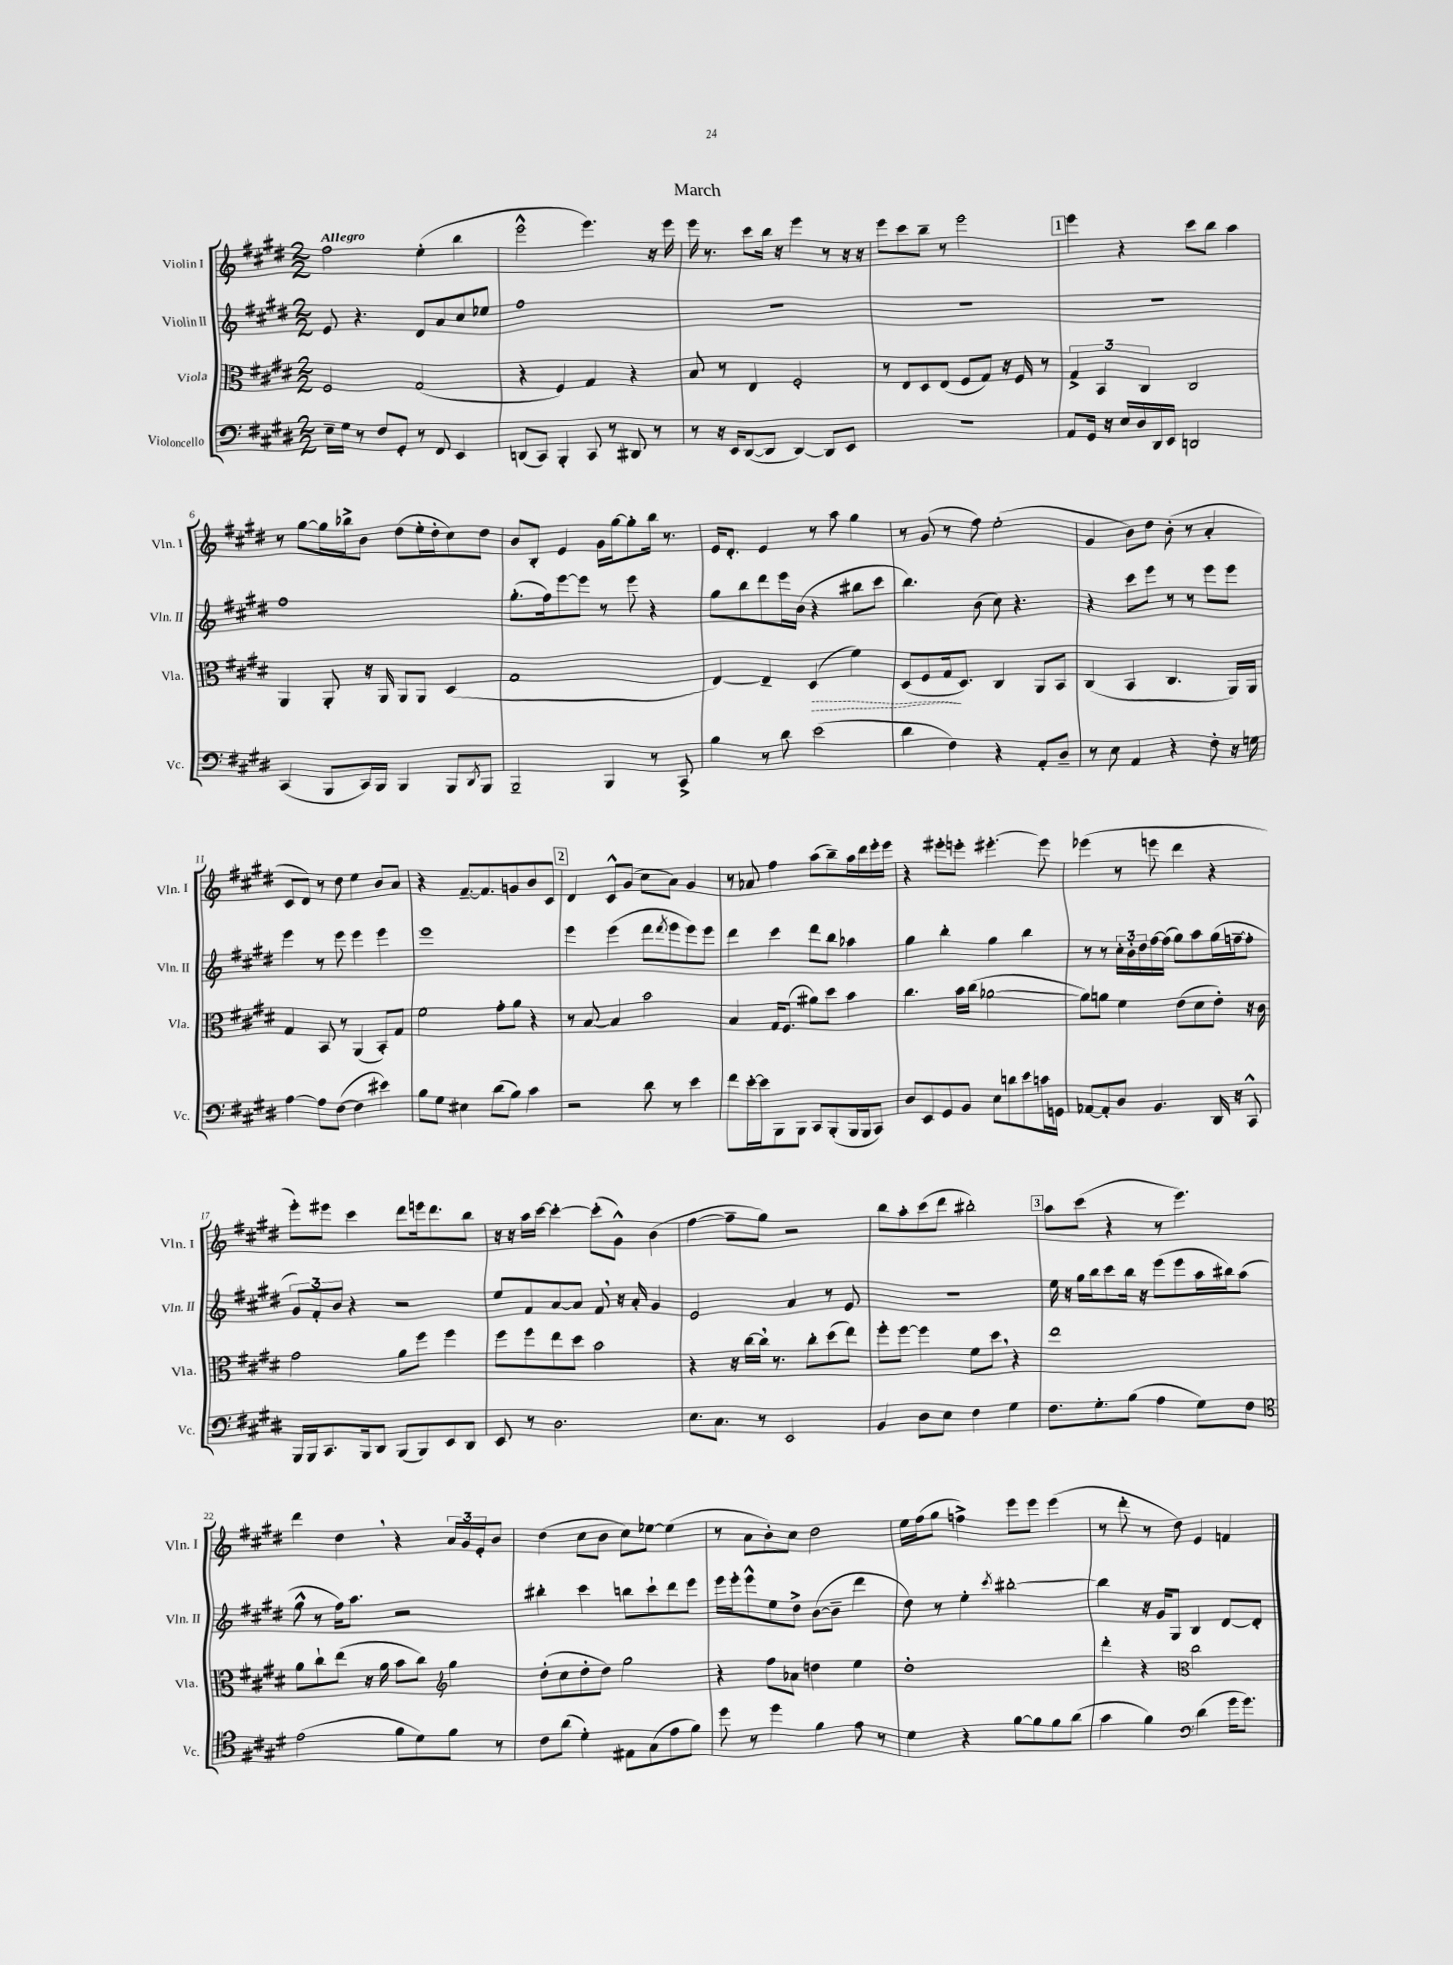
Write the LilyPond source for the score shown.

\header { title = "March" }
<<
\new StaffGroup <<
\new Staff = "s0" \with { instrumentName = "Violin I" shortInstrumentName = "Vln. I" } {
    \clef treble \key e \major \numericTimeSignature \time 2/2 \tempo "Allegro"
    fis''2 e''4-.( b''4 |
    e'''2-^ e'''4.) r16 e'''16 |
    e'''16 r8. cis'''8 b''16 r16 e'''4 r8 r16 r16 |
    e'''8 cis'''8 b''8-- r8 e'''2 |
    \mark \markup { \box "1" } e'''4 r4 cis'''8 b''8 a''4 |
    r8 gis''8~ gis''16 bes''16-> b'8 dis''8( e''16-. dis''16-. cis''8) dis''8 |
    b'8 b8-. e'4 gis'16 gis''16~ gis''8-. b''16 r8. |
    e'16 dis'8.-. e'4 r8 a''8 gis''4 |
    r8 gis'8( r8 fis''8) e''2-.( |
    gis'4 b'8) dis''8 b'8-.( r8 a'4-. |
    cis'8 dis'8) r8 dis''8 e''4 b'8 a'8 |
    r4 fis'8.~-- fis'8. g'8 b'8 cis'8 |
    \mark \markup { \box "2" } dis'4 cis'8-^ gis'8( cis''8 a'8) gis'4 |
    r8 aes'8 fis''4 a''8( b''8--) a''16 dis'''16 e'''16-. e'''16 |
    r4 eis'''8-. e'''8-. eis'''4.~-. eis'''8 |
    ees'''4( r8 e'''8 dis'''4 r4 |
    e'''8-.) eis'''8 cis'''4 dis'''8 e'''16 dis'''8. b''8 |
    r16 r16 a''16 cis'''16~ cis'''4~-. cis'''8-.( gis'8-^) b'4( |
    fis''4~ fis''8-- gis''8) r2 |
    b''8 a''8-. cis'''8( dis'''8 bis''2-.) |
    \mark \markup { \box "3" } a''8 cis'''8( r4 r8 e'''4.) |
    dis'''4 dis''4 \breathe r4 \tuplet 3/2 { a'16 gis'16 e'16-. } b'8 |
    dis''4( cis''8 b'8 cis''8) ees''8~ ees''4( |
    r8 a'8 b'8-.) cis''8 dis''2 |
    e''16 fis''16( gis''8 f''4->) e'''8 e'''8 e'''4( |
    r8 dis'''8-. r8 dis''8) e'4 f'4 \bar "|." |
}
\new Staff = "s1" \with { instrumentName = "Violin II" shortInstrumentName = "Vln. II" } {
    \clef treble \key e \major \numericTimeSignature \time 2/2
    e'8 r4. dis'8 a'8 cis''8 ees''8 |
    fis''1 |
    R1 |
    R1 |
    \mark \markup { \box "1" } R1 |
    fis''1 |
    gis''8.-.( fis''16) e'''8~ e'''8 r8 e'''8 r4 |
    gis''8 b''8 dis'''8 e'''16 b'16( r4 bis''8 cis'''8 |
    b''4.) b'8( cis''8) r4. |
    r4 cis'''8 e'''8 r8 r8 e'''8 e'''8 |
    e'''4 r8 e'''8 e'''4 e'''4 |
    e'''1 |
    \mark \markup { \box "2" } e'''4 e'''4( dis'''8 \acciaccatura { dis'''8 } e'''8 e'''8) e'''8 |
    dis'''4 cis'''4 dis'''8 b''8 aes''4 |
    gis''4 b''4-. gis''4 b''4 |
    r8 r8 \tuplet 3/2 { cis''16-. b'16-. dis''16 } fis''16~ fis''16( gis''8) a''8 gis''16( f''16~-- f''8-. |
    \tuplet 3/2 { gis'8) fis'8-. b'8 } r4 r2 |
    e''8 fis'8 a'8~ a'8 fis'8 \breathe r16 a'16-. gis'4 |
    e'2 a'4 r8 e'8 |
    R1 |
    \mark \markup { \box "3" } e''16 r16 gis''16 b''16 cis'''8 b''16 r16 e'''8( e'''8 a''16 bis''16) a''8( |
    gis''8-^ r8 fis''16) a''8. r2 |
    bis''4-. cis'''4 b''8 cis'''8-! dis'''8 e'''8 |
    e'''16 e'''16-. e'''8-^ e''8 dis''8-> b'8~( b'8-- dis'''4 |
    dis''8) r8 e''4-. \acciaccatura { cis'''8 } bis''2~-. |
    bis''4 r16 gis'16 gis8 b4 dis'8~ dis'8-. \bar "|." |
}
\new Staff = "s2" \with { instrumentName = "Viola" shortInstrumentName = "Vla." } {
    \clef alto \key e \major \numericTimeSignature \time 2/2
    fis2 gis2( |
    r4 fis4) gis4 r4 |
    b8 r8 e4 fis2-. |
    r8 e8 dis8 e8( fis8 gis8) r16 fis16 r8 |
    \mark \markup { \box "1" } \tuplet 3/2 { gis4-> b,4 cis4 } cis2 |
    a,4 a,8-. r16 a,16 a,8 a,8 dis4( |
    gis1 |
    e4~) e4-- \once \override Hairpin.style = #'dashed-line dis4\>( fis'4) |
    dis8( fis8 gis16\! dis8.) cis4 a,8 b,8 |
    cis4( b,4 cis4. a,16) a,16 |
    gis4 b,8 r8 a,4( b,8-.) gis8 |
    fis'2 gis'8-. a'8 r4 |
    \mark \markup { \box "2" } r8 b8~ b4 b'2 |
    b4 gis16 fis8.( ais'8) dis''8 b'4 |
    cis''4. b'16 cis''16( aes'2~ |
    aes'8) a'8 fis'4 e'8( dis'8 e'8-.) r16 cis'16 |
    gis'2 a'8 fis''8 fis''4 |
    fis''8 fis''8 e''8 dis''8 b'2 |
    r4 r16 cis''16~ cis''16 \breathe r8. cis''8-. dis''8( e''8) |
    fis''8-. fis''8~ fis''4 fis'8 dis''8 \breathe r4 |
    \mark \markup { \box "3" } e''1 |
    a'8 cis''8-! e''8( r16 a'16 b'8 cis''8) \clef treble gis''4 |
    dis''8-.( cis''8 dis''8-. dis''8) gis''2 |
    r4 fis''8 aes'8 d''4 e''4 |
    dis''1-. |
    dis'''4-. r4 \clef alto cis''2 \bar "|." |
}
\new Staff = "s3" \with { instrumentName = "Violoncello" shortInstrumentName = "Vc." } {
    \clef bass \key e \major \numericTimeSignature \time 2/2
    e16-- gis16 r8 fis8 gis,8-. r8 fis,8 e,4 |
    d,8( cis,8) b,,4-. cis,8 r8 dis,8 r8 |
    r8 r16 e,16 dis,8~( dis,8 dis,4~) dis,8 e,8 |
    R1 |
    \mark \markup { \box "1" } a,8 gis,16 r16 e16 dis16 dis,16 e,16 d,2 |
    cis,4( b,,8 cis,16) b,,16 b,,4 b,,8 \acciaccatura { dis,8 } b,,8 |
    b,,2-- b,,4 r8 cis,8-> |
    b4 r8 dis'8 e'2( |
    dis'4 fis4) r4 a,8-. dis8-- |
    r8 e8 a,4 r4 fis8-. r16 g16 |
    a4~ a8 fis8~( fis4 eis'4) |
    b8 gis8 eis4 dis'8( b8) cis'4 |
    \mark \markup { \box "2" } r2 dis'8 r8 e'4 |
    fis'8 e'16~-. e'16 b,,8 b,,8 cis,8 b,,8-.( b,,16 b,,16 cis,8) |
    dis8 e,8 gis,8 b,8 e8 d'8 e'8 c'16 g,16 |
    aes,8~ aes,8-. dis8 b,4. dis,16 r16 cis,8-^ |
    b,,16 b,,16 cis,8. b,,16 dis,8 b,,8( b,,8) e,8 dis,8 |
    e,8 r8 dis2. |
    e8. cis8. r8 e,2 |
    b,4 dis8 e8 fis4 gis4 |
    \mark \markup { \box "3" } fis8. gis8.-. b8( a4 gis8) fis8 |
    \clef tenor e'2( fis'8 dis'8) fis'8 r8 |
    cis'8 a'8( dis'4-.) eis8 gis8( e'8 fis'8) |
    dis''8 r8 dis''4 fis'4 e'8 r8 |
    dis'4 r4 fis'8~ fis'8 fis'8 a'8( |
    gis'4 fis'4) \clef bass dis'4( gis'16 gis'8.) \bar "|." |
}
>>
>>
